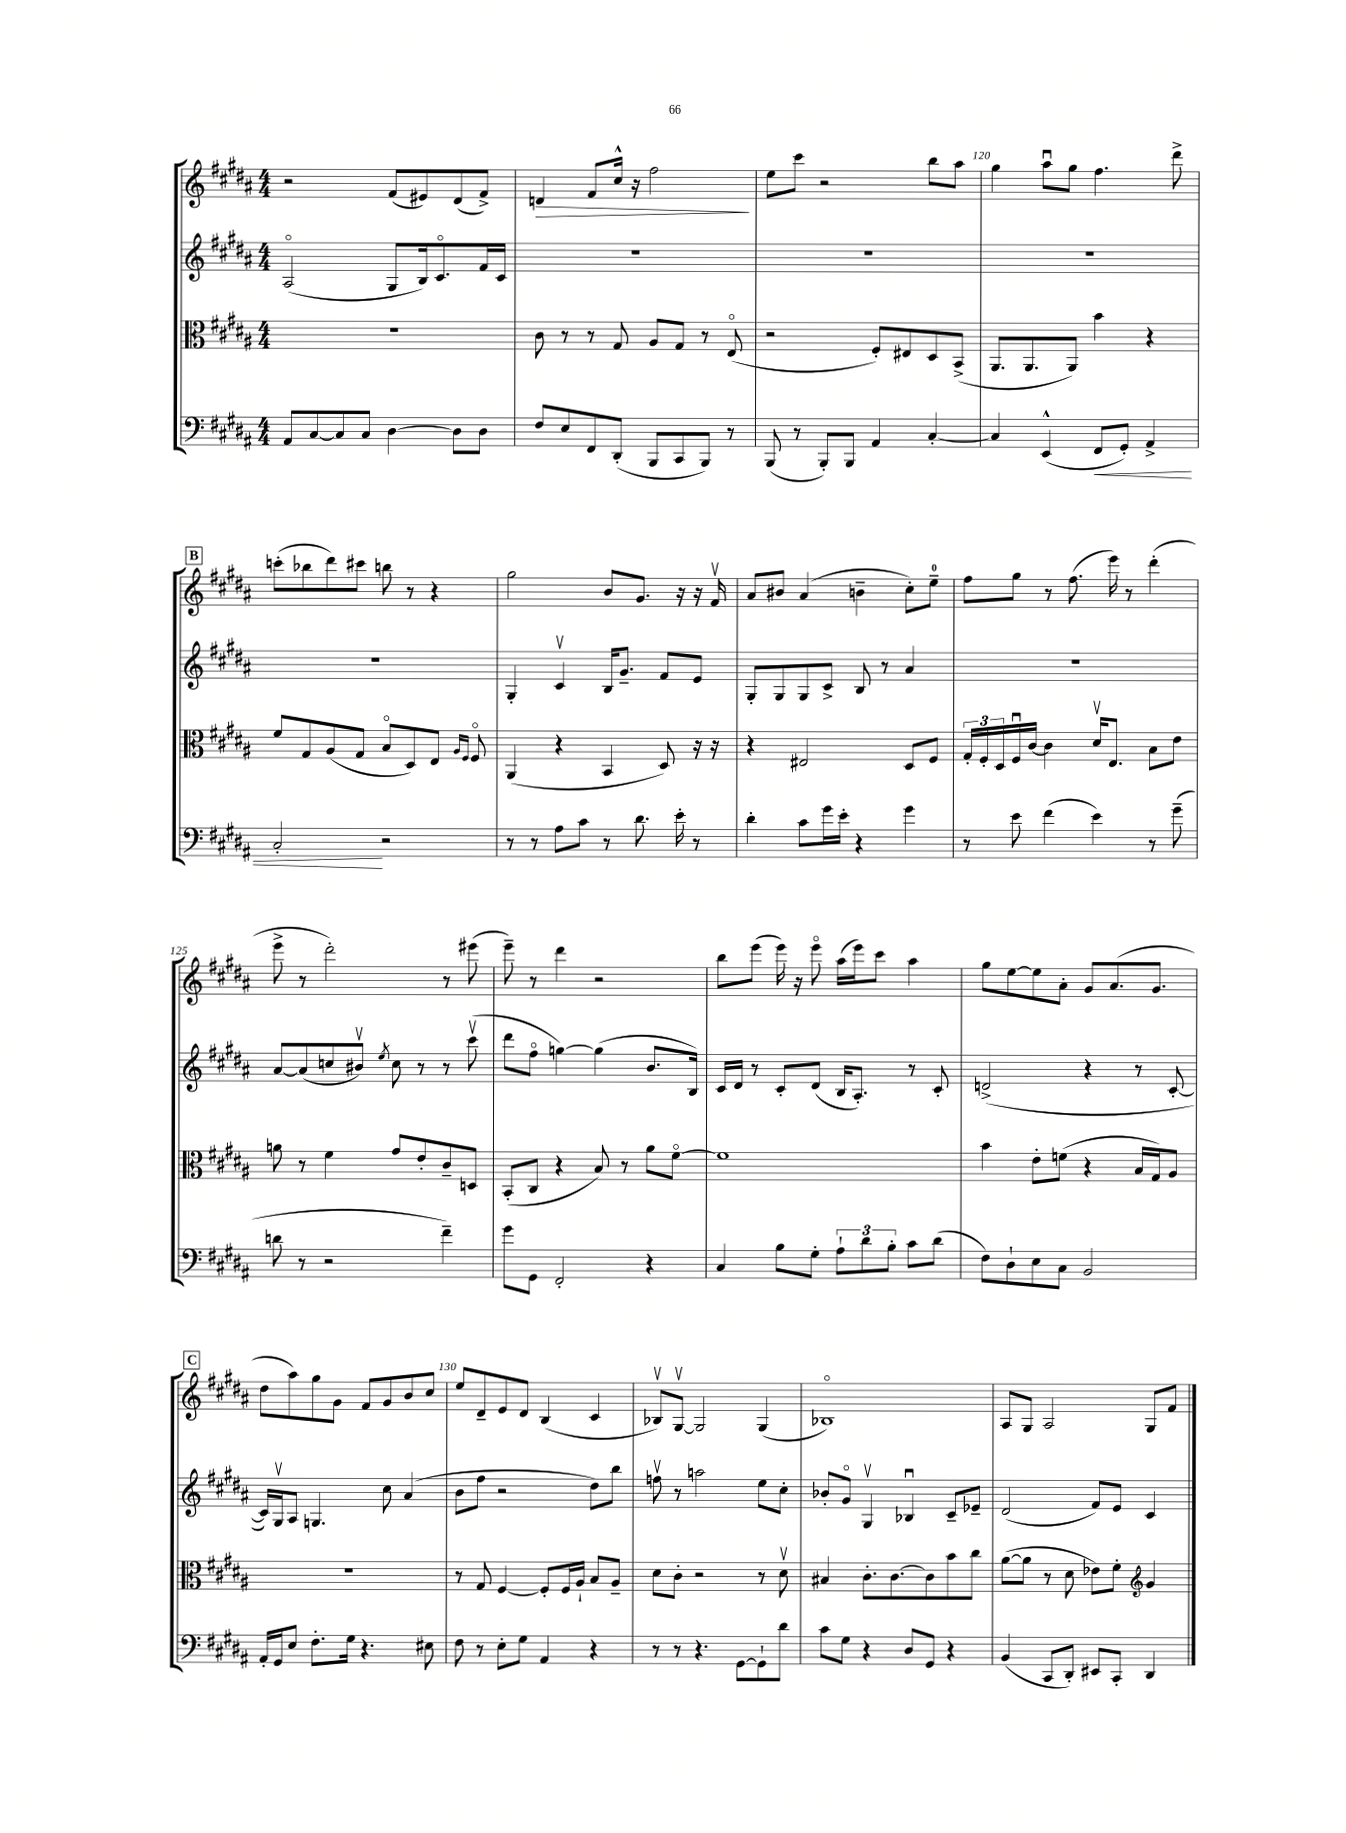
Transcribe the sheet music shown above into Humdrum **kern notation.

**kern	**kern	**kern	**kern
*staff4	*staff3	*staff2	*staff1
*clefF4	*clefC3	*clefG2	*clefG2
*k[f#c#g#d#a#]	*k[f#c#g#d#a#]	*k[f#c#g#d#a#]	*k[f#c#g#d#a#]
*M4/4	*M4/4	*M4/4	*M4/4
8AA#	1r	(2A#o	2r
[8C#	.	.	.
8C#]	.	.	.
8C#	.	.	.
[4D#	.	8G#	(8f#
.	.	16B)	8e#)
.	.	8.c#o	.
8D#]	.	.	(8d#
8D#	.	16f#	8f#^)
.	.	16c#	.
=	=	=	=
8F#	8c#	1r	4d
8E	8r	.	.
8FF#	8r	.	8f#
(8DD#'	8G#	.	16cc#^^
.	.	.	16r
8BBB	8A#	.	2ff#
8CC#	8G#	.	.
8BBB)	8r	.	.
8r	(8Eo	.	.
=	=	=	=
(8BBB	2r	1r	8ee
8r	.	.	8ccc#
8BBB')	.	.	2r
8BBB	.	.	.
4AA#	8F#')	.	.
.	8E#	.	.
[4C#'	8D#	.	8bb
.	(8BB^	.	8aa#
=	=	=	=
4C#]	8.AA#	1r	4gg#
.	8.AA#	.	.
(4EE^^	.	.	8aa#u
.	8AA#)	.	8gg#
8FF#	4b	.	4.ff#
8GG#')	.	.	.
4AA#^	4r	.	.
.	.	.	8ddd#^
=	=	=	=
2C#'	8f#	1r	(8ccc'
.	8G#	.	8bb-
.	(8A#	.	8ddd#)
.	8G#	.	8ccc#
2r	8Bo	.	8bb
.	8D#)	.	8r
.	8E	.	4r
.	16qqA#	.	.
.	16qqF#	.	.
.	8F#o	.	.
=	=	=	=
8r	(4AA#	4G#'	2gg#
8r	.	.	.
8A#	4r	4c#v	.
8c#	.	.	.
8r	4BB	16B	8b
.	.	8.g#~	.
8.d#	.	.	8.g#
.	8D#)	8f#	.
16e'	.	.	16r
8r	16r	8e	16r
.	16r	.	16f#v
=	=	=	=
4d#'	4r	8G#'	8a#
.	.	8G#	8b#
8c#	2E#	8G#	(4a#
16g#	.	8c#^	.
16e'	.	.	.
4r	.	8B	4b~
.	.	8r	.
4g#	8D#	4a#	8cc#')
.	8F#	.	8ee~
=	=	=	=
8r	24G#'	1r	8ff#
.	24F#'	.	.
.	24D#	.	.
8e	16F#u	.	8gg#
.	[16c#	.	.
(4f#	4c#]	.	8r
.	.	.	(8.ff#
4e)	16d#v	.	.
.	8.E	.	16eee)
.	.	.	8r
8r	8B	.	(4ddd#'
(8g#~	8e	.	.
=	=	=	=
8d	8a	[8a#	8eee^
8r	8r	(8a#]	8r
2r	4f#	8cc	2ddd#')
.	.	8b#v)	.
.	.	8qee	.
.	8g#	8cc	.
.	8e'	8r	.
4f#~)	8c#~	8r	8r
.	8D	(8ccc#v	(8eee#
=	=	=	=
8g#	(8BB'	8ddd#	8eee~)
8GG#	8C#	8ff#o	8r
2FF#'	4r	[4gg)	4ddd#
.	8B)	(4gg]	2r
.	8r	.	.
4r	8a#	8.b	.
.	[8f#o	.	.
.	.	16B)	.
=	=	=	=
4C#	1f#]	16c#	8bb
.	.	16d#	.
.	.	8r	(8eee
8B	.	8c#'	16eee)
.	.	.	16r
8G#'	.	(8d#	8eeeo
12A#`	.	16B	(16aa#
.	.	8.A#')	16eee)
12d#	.	.	.
.	.	.	8ccc#
12B'	.	.	.
8c#	.	8r	4aa#
(8d#	.	8c#'	.
=	=	=	=
8F#)	4b	(2d^	8gg#
8D#`	.	.	[8ee
8E	8e'	.	8ee]
8C#	(8f	.	8a#'
2BB	4r	4r	8g#
.	.	.	(8.a#
.	16B	8r	.
.	16G#)	.	8.g#
.	8A#	[8c#'	.
=	=	=	=
16AA#'	1r	16c#])	8dd#
16GG#	.	16G#v	.
8E	.	8A#	8aa#)
8.F#'	.	4.G	8gg#
.	.	.	8g#
16G#	.	.	.
4.r	.	.	8f#
.	.	8cc#	8g#
.	.	(4a#	8b
8E#	.	.	8cc#
=	=	=	=
8F#	8r	8b	8ee
8r	8G#	8ff#	8d#~
8E'	[4F#	2r	8e
8G#	.	.	8d#
4AA#	8F#']	.	(4B
.	16F#	.	.
.	16A#`	.	.
4r	8B	8dd#)	4c#
.	8A#~	8bb	.
=	=	=	=
8r	8d#	8ffv	8B-v)
8r	8c#'	8r	[8G#v
4.r	2r	2aa	2G#]
[8GG#	.	.	.
8GG#`]	8r	8ee	(4G#
8d#	8d#v	8cc#'	.
=	=	=	=
8c#	4B#	8b-'	1B-o)
8G#	.	8g#o	.
4r	8.c#'	4G#v	.
.	[8.c#	.	.
8D#	.	4B-u	.
8GG#	8c#]	.	.
4r	8b	8c#~	.
.	8cc#	8e-~	.
=	=	=	=
(4BB	([8a#	(2d#	8A#
.	8a#]	.	8G#
8CC#	8r	.	2A#
8DD#')	8d#	.	.
8EE#	8e-)	8f#)	.
8CC#'	8f#'	8e	.
*	*clefG2	*	*
4DD#	4g#	4c#	8G#
.	.	.	8f#
==	==	==	==
*-	*-	*-	*-
